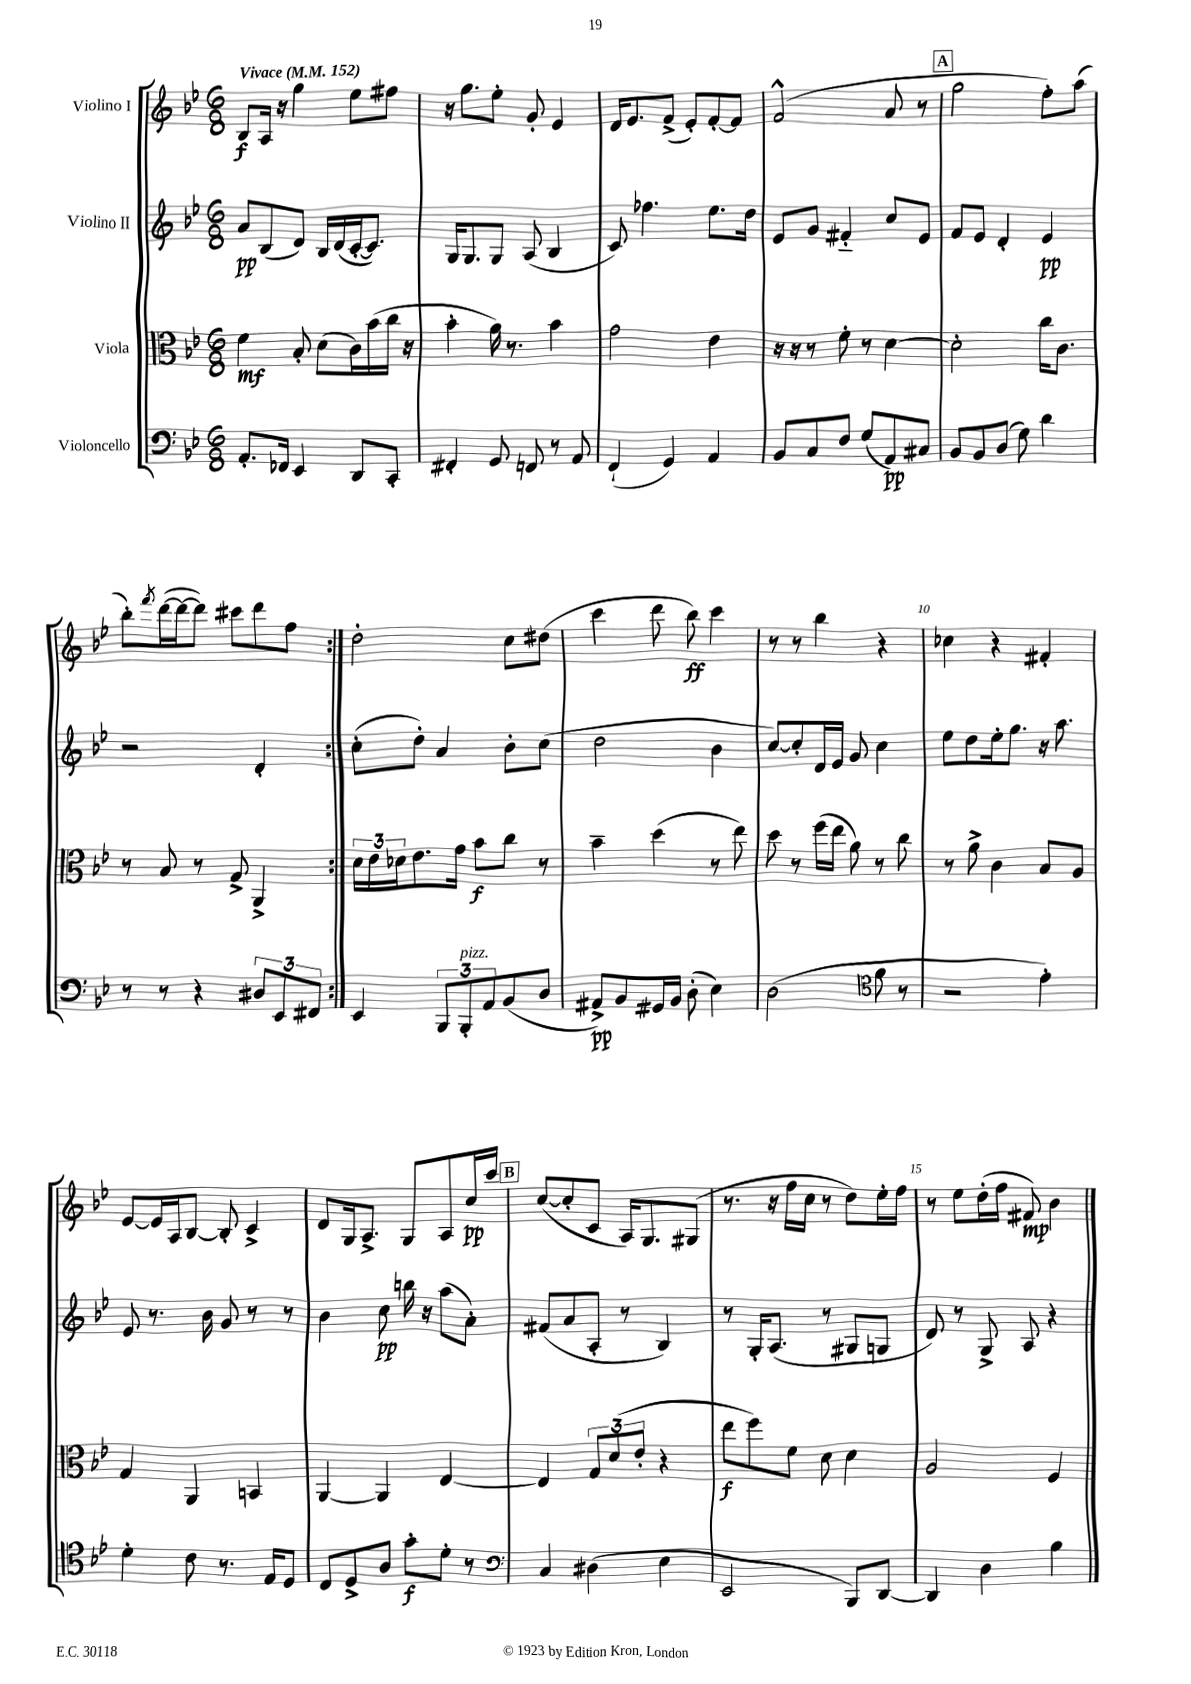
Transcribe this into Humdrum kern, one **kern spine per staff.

**kern	**dynam	**kern	**dynam	**kern	**dynam	**kern	**dynam
*part4	*part4	*part3	*part3	*part2	*part2	*part1	*part1
*staff4	*staff4	*staff3	*staff3	*staff2	*staff2	*staff1	*staff1
*I"Violoncello	*	*I"Viola	*	*I"Violino II	*	*I"Violino I	*
*clefF4	*	*clefC3	*	*clefG2	*	*clefG2	*
*k[b-e-]	*	*k[b-e-]	*	*k[b-e-]	*	*k[b-e-]	*
*M6/8	*	*M6/8	*	*M6/8	*	*M6/8	*
*MM152	*	*MM152	*	*MM152	*	*MM152	*
=1	=1	=1	=1	=1	=1	=1	=1
!	!	!	!	!	!	!LO:TX:a:B:t=Vivace	!
8.AA'/L	.	4f\	mf	8a/L	pp	8B-/L	f
.	.	.	.	(8B-/	.	16A/Jk	.
16FF-X/Jk	.	.	.	.	.	16r	.
4EE-/	.	8B-'/	.	8d/J)	.	4gg\	.
.	.	(8d\L	.	16B-/LL	.	.	.
.	.	.	.	(16d/	.	.	.
8DD/L	.	16c\L)	.	[16c'/J	.	8ee-\L	.
.	.	(16b-\	.	8.c/J])	.	.	.
8CC'/J	.	16cc\JJ	.	.	.	8ff#X\J	.
.	.	16r	.	.	.	.	.
=2	=2	=2	=2	=2	=2	=2	=2
4FF#X'/	.	4b-'\	.	16G/KL	.	16r	.
.	.	.	.	8.G/	.	8.gg\L	.
8GG/	.	16a\)	.	8G/J	.	8ee-'\J	.
.	.	8.r	.	.	.	.	.
8FFn/	.	.	.	(8A/	.	8g'/	.
8r	.	4b-\	.	4B-/	.	4e-/	.
8AA/	.	.	.	.	.	.	.
=3	=3	=3	=3	=3	=3	=3	=3
(4FF`/	.	2g\	.	8c/)	.	16d/KL	.
.	.	.	.	.	.	8.e-/	.
.	.	.	.	4.ff-X\	.	.	.
4GG/)	.	.	.	.	.	(8f^/J	.
.	.	.	.	.	.	8e-'/L)	.
4AA/	.	4e-\	.	8.ee-\L	.	[8f'/	.
.	.	.	.	.	.	8f/J]	.
.	.	.	.	16dd\Jk	.	.	.
=4	=4	=4	=4	=4	=4	=4	=4
8BB-/L	.	16r	.	8e-/L	.	(2f^^/	.
.	.	16r	.	.	.	.	.
8C/	.	8r	.	8g/J	.	.	.
8F/J	.	8f'\	.	4f#X/	.	.	.
(8G/L	.	8r	.	.	.	.	.
8AA/)	pp	[4d\	.	8cc/L	.	8a/	.
8C#X/J	.	.	.	8e-/J	.	8r	.
!!LO:REH:place=s1:t=A
=5	=5	=5	=5	=5	=5	=5	=5
8BB-/L	.	2d'\]	.	8f/L	.	2gg\	.
8BB-/	.	.	.	8e-/J	.	.	.
(8D/J	.	.	.	4d'/	.	.	.
8G\)	.	.	.	.	.	.	.
4d\	.	16cc\KL	.	4e-/	pp	8ff'\L)	.
.	.	8.c\J	.	.	.	.	.
.	.	.	.	.	.	(8aa\J	.
!!LO:LB:g=z
=6	=6	=6	=6	=6	=6	=6	=6
8r	.	8r	.	2r	.	8bb-'\L)	.
.	.	.	.	.	.	8qfff/	.
8r	.	8B-/	.	.	.	([16ddd\L	.
.	.	.	.	.	.	16ddd\J_	.
4r	.	8r	.	.	.	8ddd\J])	.
.	.	8G^/	.	.	.	8ccc#X\L	.
12D#X/L	.	4AA^/	.	4d'/	.	8ddd\	.
12EE-/	.	.	.	.	.	.	.
.	.	.	.	.	.	8ff\J	.
12FF#X/J	.	.	.	.	.	.	.
=7:|!	=7:|!	=7:|!	=7:|!	=7:|!	=7:|!	=7:|!	=7:|!
4EE-/	.	24d\LL	.	(8cc'\L	.	2dd'\	.
.	.	24e-\	.	.	.	.	.
.	.	24d-X\J	.	.	.	.	.
.	.	8.e-\	.	8dd'\J)	.	.	.
12BBB-/L	.	.	.	4a/	.	.	.
.	.	16g\Jk	.	.	.	.	.
!LO:TX:a:i:t=pizz.	!	!	!	!	!	!	!
12BBB-'/	.	.	.	.	.	.	.
.	.	8b-\L	f	.	.	.	.
12AA/	.	.	.	.	.	.	.
(8BB-/	.	8cc\J	.	8b-'\L	.	8cc\L	.
8D/J	.	8r	.	(8cc\J	.	(8dd#X\J	.
=8	=8	=8	=8	=8	=8	=8	=8
8AA#X^/L)	pp	4b-~\	.	2dd\	.	4ccc\	.
8BB-/	.	.	.	.	.	.	.
16GG#X/L	.	(4dd\	.	.	.	8ddd\	.
16BB-/JJ	.	.	.	.	.	.	.
(8D'\	.	.	.	.	.	8bb-\)	ff
4E-\)	.	8r	.	4b-\	.	4ccc\	.
.	.	8ee-\)	.	.	.	.	.
=9	=9	=9	=9	=9	=9	=9	=9
(2D\	.	8dd\	.	[8cc/L)	.	8r	.
.	.	8r	.	8cc'/]	.	8r	.
.	.	(16ff\LL	.	16d/L	.	4bb-\	.
.	.	16ee-\JJ	.	16e-/JJ	.	.	.
.	.	8a\)	.	8g/	.	.	.
*clefC4	*	*	*	*	*	*	*
8f\	.	8r	.	4cc\	.	4r	.
8r	.	8cc\	.	.	.	.	.
=10	=10	=10	=10	=10	=10	=10	=10
2r	.	8r	.	8ee-\L	.	4cc-X\	.
.	.	8a^\	.	8dd\	.	.	.
.	.	4c\	.	16ee-'\k	.	4r	.
.	.	.	.	8.gg\J	.	.	.
4e-'\)	.	8B-/L	.	16r	.	4f#X'/	.
.	.	.	.	8.aa\	.	.	.
.	.	8A/J	.	.	.	.	.
!!LO:LB:g=z
=11	=11	=11	=11	=11	=11	=11	=11
4d'\	.	4G/	.	8e-/	.	[8e-/L	.
.	.	.	.	8.r	.	16e-/L]	.
.	.	.	.	.	.	16A/J	.
8c\	.	4AA/	.	.	.	[8B-/J	.
.	.	.	.	16b-\	.	.	.
8.r	.	.	.	8g/	.	8B-'/]	.
.	.	4BBn/	.	8r	.	4c^/	.
16E-/KL	.	.	.	.	.	.	.
8D/J	.	.	.	8r	.	.	.
=12	=12	=12	=12	=12	=12	=12	=12
8C/L	.	[4AA/	.	4b-\	.	8d/L	.
8D^/	.	.	.	.	.	16G/k	.
.	.	.	.	.	.	8.A^/J	.
8A/J	.	4AA/]	.	8cc\	pp	.	.
8g'\L	f	.	.	16bbn\	.	8G/L	.
.	.	.	.	16r	.	.	.
8d'\J	.	[4E-/	.	(8aa\L	.	8A/	.
8r	.	.	.	8a'\J)	.	16cc/L	pp
.	.	.	.	.	.	16ccc/JJ	.
!!LO:REH:place=s1:t=B
=13	=13	=13	=13	=13	=13	=13	=13
*clefF4	*	*	*	*	*	*	*
4C/	.	4E-/]	.	(8f#X/L	.	([8cc/L	.
.	.	.	.	8a/	.	8cc'/]	.
(4D#X\	.	12G/L	.	8A'/J	.	8c/J	.
.	.	(12d/	.	.	.	.	.
.	.	.	.	8r	.	16A/KL)	.
.	.	12e-'/J	.	.	.	.	.
.	.	.	.	.	.	8.G/	.
4E-\	.	4r	.	4B-/)	.	.	.
.	.	.	.	.	.	(8G#X/J	.
=14	=14	=14	=14	=14	=14	=14	=14
2EE-/	.	8ee-\L	f	8r	.	8.r	.
.	.	8ff\)	.	16G'/KL	.	.	.
.	.	.	.	(8.A/J	.	16r	.
.	.	8f\J	.	.	.	16ff\LL	.
.	.	.	.	.	.	16cc\JJ	.
.	.	8d\	.	8r	.	8r	.
8BBB-/L)	.	4d\	.	8G#X/L	.	8dd\L)	.
[8DD/J	.	.	.	8Gn/J	.	16ee-'\L	.
.	.	.	.	.	.	16ff\JJ	.
=15	=15	=15	=15	=15	=15	=15	=15
4DD/]	.	2A/	.	8d/)	.	8r	.
.	.	.	.	8r	.	8ee-\L	.
4D\	.	.	.	8G^/	.	(16dd'\L	.
.	.	.	.	.	.	16ff\JJ	.
.	.	.	.	8A/	.	8f#X/)	mp
4B-\	.	4F/	.	4r	.	4b-\	.
==	==	==	==	==	==	==	==
*-	*-	*-	*-	*-	*-	*-	*-
